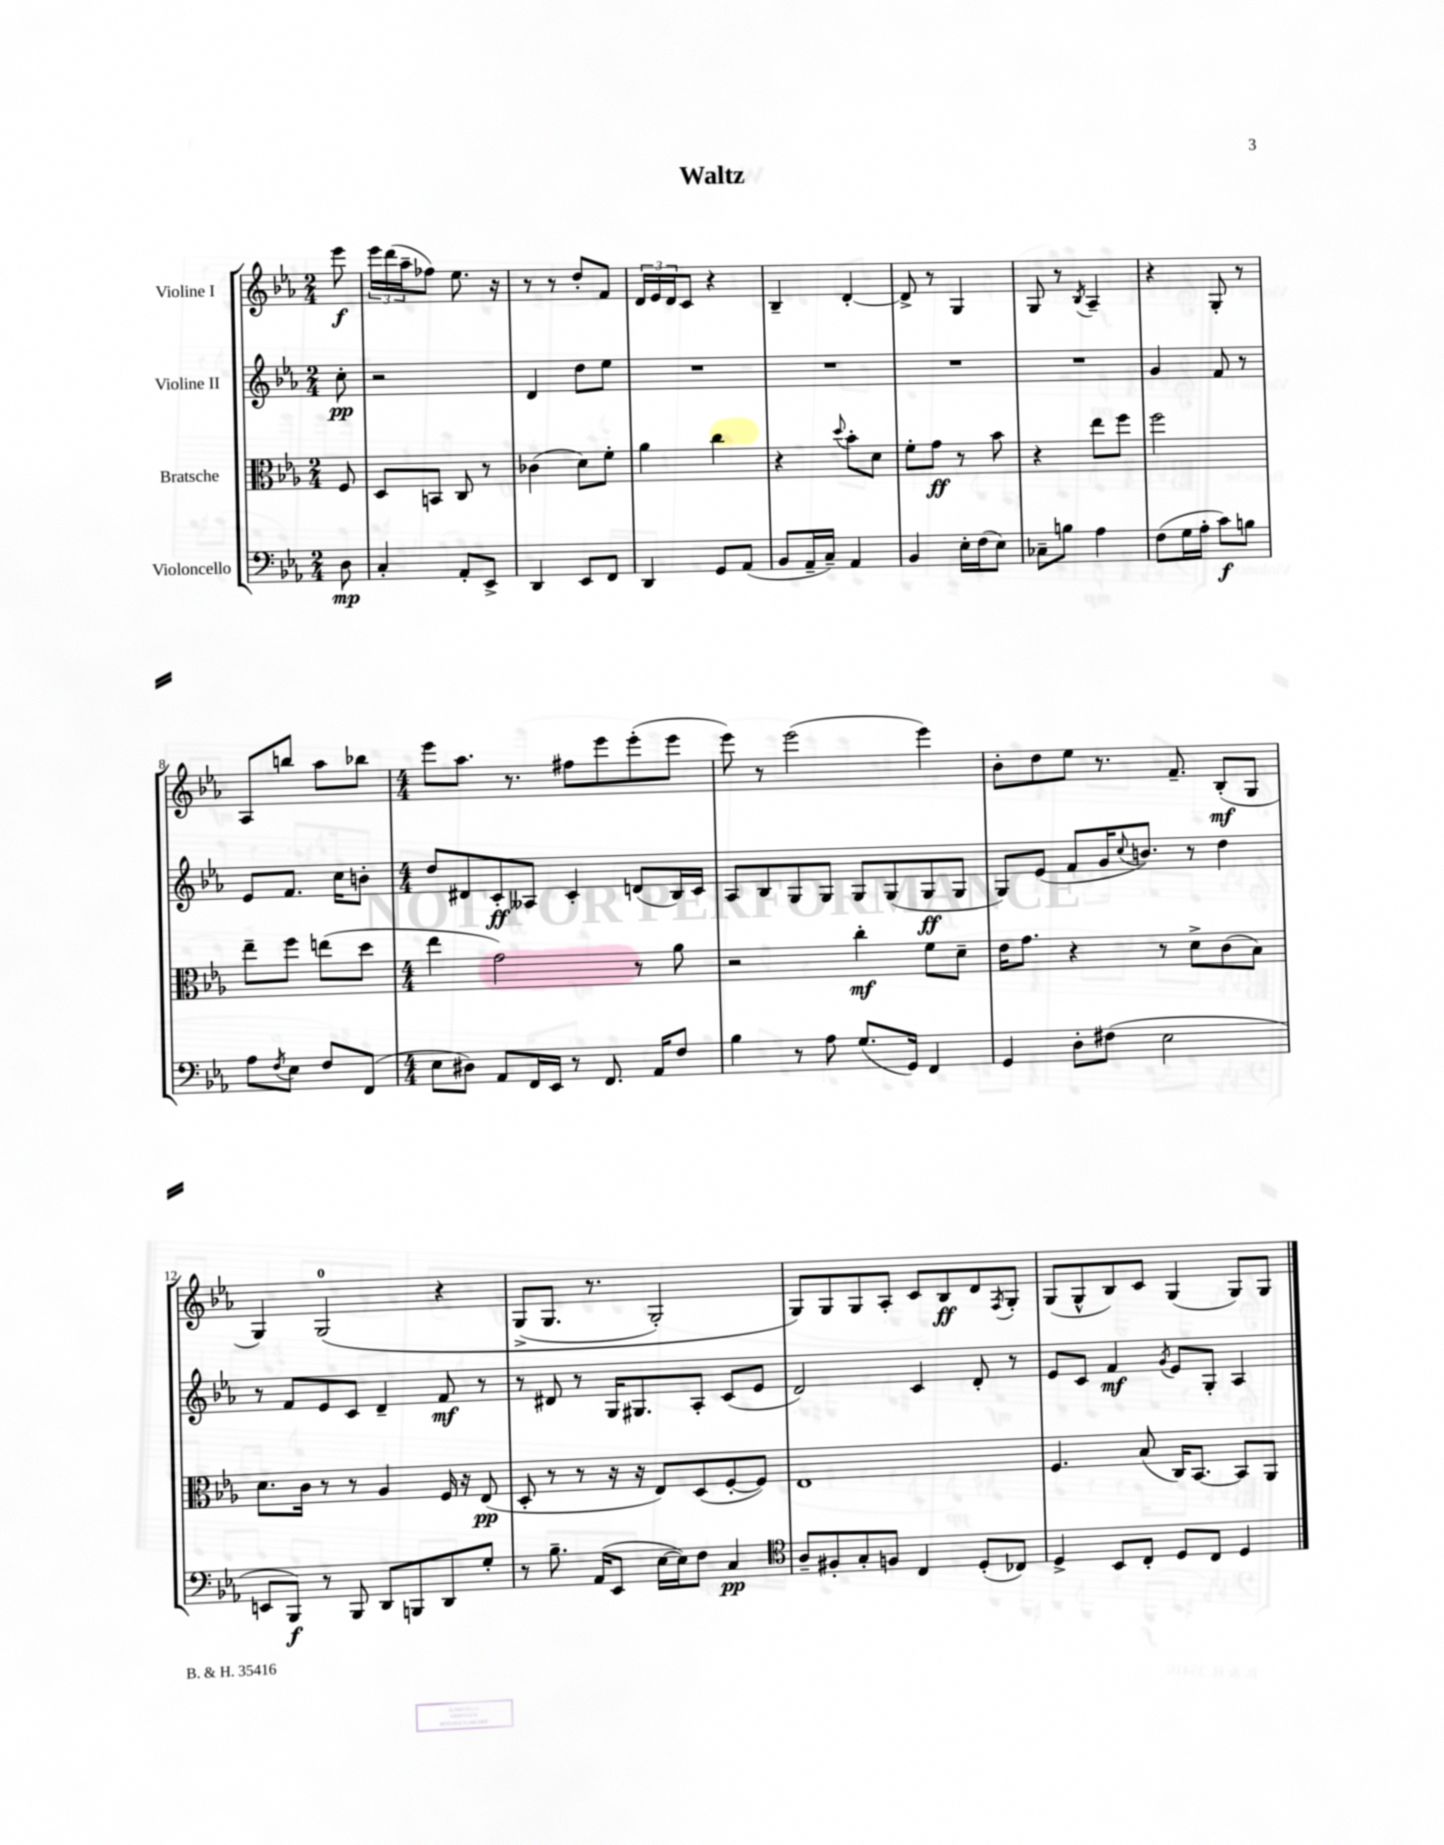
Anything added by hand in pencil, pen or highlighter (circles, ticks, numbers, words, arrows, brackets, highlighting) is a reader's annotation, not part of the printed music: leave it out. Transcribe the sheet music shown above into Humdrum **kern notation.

**kern	**dynam	**kern	**dynam	**kern	**dynam	**kern	**dynam
*part4	*part4	*part3	*part3	*part2	*part2	*part1	*part1
*staff4	*staff4	*staff3	*staff3	*staff2	*staff2	*staff1	*staff1
*I"Violoncello	*	*I"Bratsche	*	*I"Violine II	*	*I"Violine I	*
*clefF4	*	*clefC3	*	*clefG2	*	*clefG2	*
*k[b-e-a-]	*	*k[b-e-a-]	*	*k[b-e-a-]	*	*k[b-e-a-]	*
*M2/4	*	*M2/4	*	*M2/4	*	*M2/4	*
=	=	=	=	=	=	=	=
8D\	mp	8F/	.	8cc'\	pp	8eee-\	f
=1	=1	=1	=1	=1	=1	=1	=1
4C'/	.	8D/L	.	2r	.	24eee-\LL	.
.	.	.	.	.	.	(24ddd\	.
.	.	.	.	.	.	24aa-~\J	.
.	.	8BBn/J	.	.	.	8ff-X\J)	.
8AA-'/L	.	8C/	.	.	.	8.ee-\	.
8EE-^/J	.	8r	.	.	.	.	.
.	.	.	.	.	.	16r	.
=2	=2	=2	=2	=2	=2	=2	=2
4DD/	.	(4c-X\	.	4d/	.	8r	.
.	.	.	.	.	.	8r	.
8EE-/L	.	8d\L)	.	8dd\L	.	8dd'/L	.
8FF/J	.	8f'\J	.	8ee-\J	.	8f/J	.
=3	=3	=3	=3	=3	=3	=3	=3
4DD/	.	4a-\	.	2r	.	24d/LL	.
.	.	.	.	.	.	24e-/	.
.	.	.	.	.	.	24d/J	.
.	.	.	.	.	.	8c/J	.
8GG/L	.	4cc\	.	.	.	4r	.
(8AA-/J	.	.	.	.	.	.	.
=4	=4	=4	=4	=4	=4	=4	=4
8BB-/L	.	4r	.	2r	.	4B-~/	.
16AA-~/L	.	.	.	.	.	.	.
16C~/JJ)	.	.	.	.	.	.	.
.	.	8qqdd/	.	.	.	.	.
4AA-/	.	8b-'\L	.	.	.	[4d'/	.
.	.	8d\J	.	.	.	.	.
=5	=5	=5	=5	=5	=5	=5	=5
4BB-/	.	8f'\L	.	2r	.	8d^/]	.
.	.	8g\J	ff	.	.	8r	.
16E-'\LL	.	8r	.	.	.	4G/	.
(16F\J	.	.	.	.	.	.	.
8E-\J)	.	8b-\	.	.	.	.	.
=6	=6	=6	=6	=6	=6	=6	=6
8C-X~\L	.	4r	.	2r	.	8G/	.
8Bn\J	.	.	.	.	.	8r	.
.	.	.	.	.	.	8qB-/	.
4A-\	.	8ee-\L	.	.	.	4A-~/	.
.	.	8ff\J	.	.	.	.	.
=7	=7	=7	=7	=7	=7	=7	=7
(8F\L	.	2ff\	.	4g/	.	4r	.
16G\L	.	.	.	.	.	.	.
16A-'\JJ	.	.	.	.	.	.	.
8c\L)	f	.	.	8f/	.	8G'/	.
8Bn\J	.	.	.	8r	.	8r	.
!!LO:LB:g=z
=8	=8	=8	=8	=8	=8	=8	=8
8A-\L	.	8ee-~\L	.	8e-/L	.	8A-/L	.
8qF/	.	.	.	.	.	.	.
8E-\J	.	8ff\J	.	8.f/J	.	8bbn/J	.
8F/L	.	(8een\L	.	.	.	8aa-\L	.
.	.	.	.	16cc\KL	.	.	.
(8FF/J	.	8dd\J	.	8bn'\J	.	8bb-X\J	.
=9	=9	=9	=9	=9	=9	=9	=9
*M4/4	*	*M4/4	*	*M4/4	*	*M4/4	*
8E-\L	.	4ee-\	.	8dd/L	.	8eee-\L	.
8D#X\J)	.	.	.	8d#X/	.	8.aa-\J	.
8AA-/L	.	2g\)	.	8c'/	ff	.	.
.	.	.	.	.	.	8.r	.
16FF/L	.	.	.	8A--X/J	.	.	.
16EE-/JJ	.	.	.	.	.	.	.
8r	.	.	.	4c'/	.	8ff#X\L	.
8.FF/	.	.	.	.	.	8eee-\	.
.	.	8r	.	(8dn/L	.	(8eee-'\	.
16AA-/KL	.	.	.	.	.	.	.
8F/J	.	8a-\	.	16B-/L)	.	8eee-\J	.
.	.	.	.	16c/JJ	.	.	.
=10	=10	=10	=10	=10	=10	=10	=10
4B-\	.	2r	.	8A-/L	.	8eee-\)	.
.	.	.	.	8B-/	.	8r	.
8r	.	.	.	8G/	.	(2eee-\	.
8A-\	.	.	.	8G/J	.	.	.
(8.G/L	.	4cc'\	mf	8G/L	.	.	.
.	.	.	.	(8G/	.	.	.
16GG/Jk)	.	.	.	.	.	.	.
4FF/	.	8f\L	.	8G/	ff	4eee-\)	.
.	.	8d~\J	.	8G/J	.	.	.
=11	=11	=11	=11	=11	=11	=11	=11
4GG/	.	16e-\KL	.	8G/L)	.	8b-'\L	.
.	.	8.g\J	.	.	.	.	.
.	.	.	.	(8e-/J	.	8dd\	.
8D'\L	.	4r	.	8f/L	.	8ee-\J	.
(8F#X\J	.	.	.	16g/K	.	8.r	.
.	.	.	.	8qqcc/	.	.	.
.	.	.	.	8.bn/J)	.	.	.
2E-\	.	8r	.	.	.	.	.
.	.	.	.	.	.	8.f~/	.
.	.	8d^\L	.	8r	.	.	.
.	.	(8c\	.	4dd\	.	(8B-'/L	mf
.	.	8B-\J)	.	.	.	8G/J	.
!!LO:LB:g=z
=12	=12	=12	=12	=12	=12	=12	=12
8EEn/L	.	8.d\L	.	8r	.	4G/)	.
8BBB-/J)	f	.	.	8f/L	.	.	.
.	.	16c\Jk	.	.	.	.	.
8r	.	8r	.	8e-/	.	(2G/	.
8BBB-/	.	8r	.	8c/J	.	.	.
8DD/L	.	4A-/	.	4d~/	.	.	.
8BBBn/	.	.	.	.	.	.	.
8DD/	.	16F/	.	8f/	mf	4r	.
.	.	16r	.	.	.	.	.
8G'/J	.	(8E-/	pp	8r	.	.	.
=13	=13	=13	=13	=13	=13	=13	=13
8r	.	8D'/	.	8r	.	(8G^/L	.
8.B-~\	.	8r	.	8d#X/	.	8.G/J	.
.	.	8r	.	8r	.	.	.
(16AA-/KL	.	.	.	.	.	8.r	.
8EE-/J	.	16r	.	16G/KL	.	.	.
.	.	16r	.	8.G#X/	.	.	.
[16E-\LL	.	8E-/L)	.	.	.	2G'/)	.
16E-\J])	.	.	.	.	.	.	.
8F\J	.	(8D/	.	8A-'/J	.	.	.
4C/	pp	[8F'/	.	(8c/L	.	.	.
.	.	8F/J])	.	8e-/J	.	.	.
=14	=14	=14	=14	=14	=14	=14	=14
*clefC4	*	*	*	*	*	*	*
8A-~/L	.	1E-	.	2d/)	.	8G/L)	.
8F#X'/	.	.	.	.	.	8G/	.
8G'/	.	.	.	.	.	8G/	.
8Fn/J	.	.	.	.	.	8A-'/J	.
4C/	.	.	.	4c/	.	8c/L	.
.	.	.	.	.	.	8B-/	ff
(8D'/L	.	.	.	8d'/	.	8d/	.
.	.	.	.	.	.	8qF/	.
8C-X/J)	.	.	.	8r	.	8G'/J	.
=15	=15	=15	=15	=15	=15	=15	=15
4D^/	.	4.F/	.	8e-/L	.	(8G/L	.
.	.	.	.	8c/J	.	8G^^/	.
8BB-/L	.	.	.	4f/	mf	8B-/)	.
8C'/J	.	(8B-/	.	.	.	8c/J	.
.	.	.	.	8qg/	.	.	.
8D/L	.	16C/KL)	.	8e-/L	.	(4G/	.
.	.	[8.BB-/J	.	.	.	.	.
8C/J	.	.	.	8G'/J	.	.	.
4D/	.	8BB-/L]	.	4A-/	.	8G/L)	.
.	.	8AA-/J	.	.	.	8G/J	.
==	==	==	==	==	==	==	==
*-	*-	*-	*-	*-	*-	*-	*-
